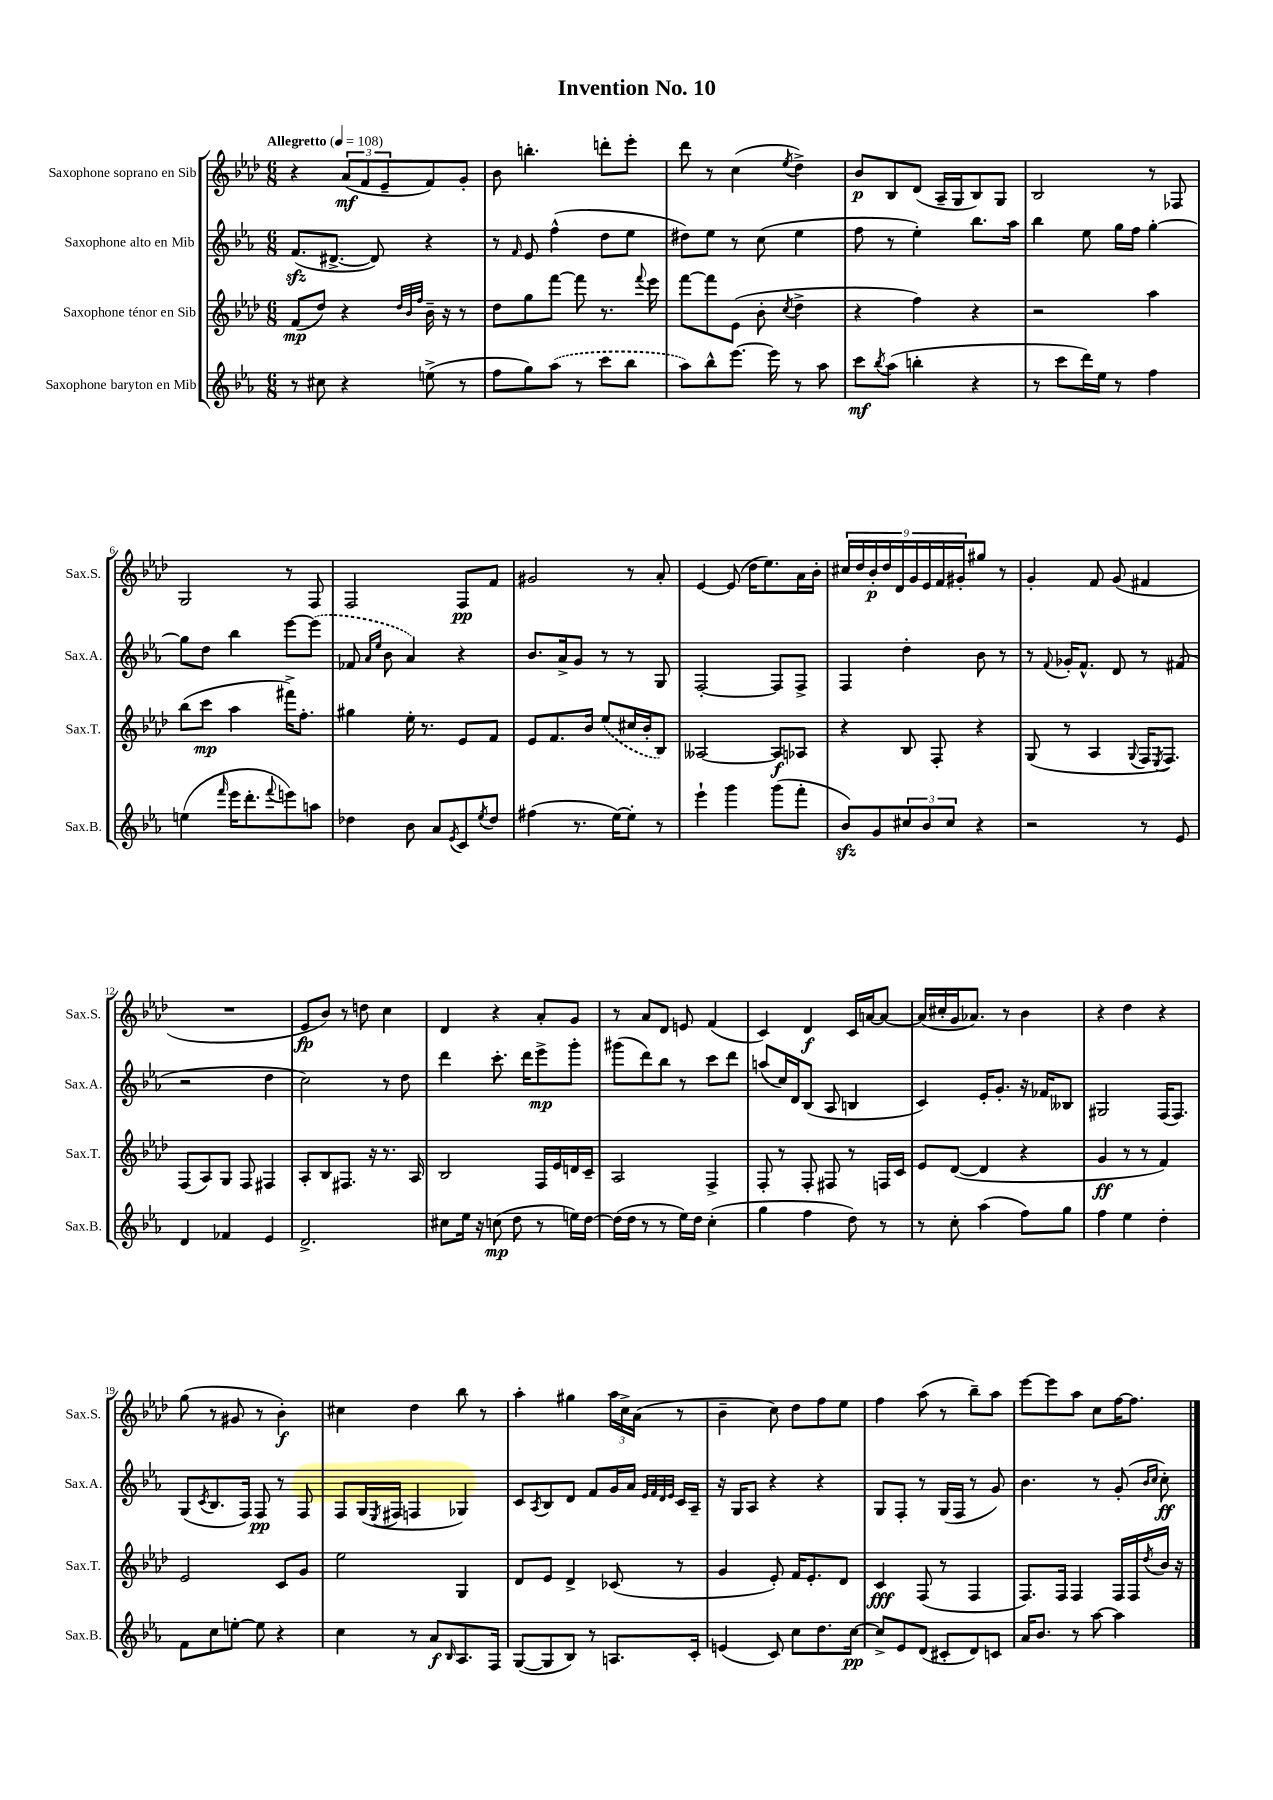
\header { title = "Invention No. 10" }
<<
\new StaffGroup <<
\new Staff = "s0" \with { instrumentName = "Saxophone soprano en Sib" shortInstrumentName = "Sax.S." } {
    \clef treble \key aes \major \numericTimeSignature \time 6/8 \tempo "Allegretto" 4 = 108
    r4 \tuplet 3/2 { aes'8\mf( f'8 ees'8-- } f'8) g'8-. |
    bes'8 b''4.-. d'''8-. ees'''8-. |
    des'''8 r8 c''4( \acciaccatura { ees''8 } des''4->) |
    bes'8\p bes8 des'8( aes16-- g16 bes8) g8 |
    bes2 r8 fes8 |
    g2 r8 f8 |
    f2 f8\pp f'8 |
    gis'2 r8 aes'8-. |
    ees'4~ ees'8( des''16 ees''8.) aes'16 bes'16-. |
    \tuplet 9/8 { cis''16 des''16 bes'16-.\p des''16 des'16 g'16 ees'16 f'16 gis'16-. } gis''8 r8 |
    g'4-. f'8 g'8( fis'4 |
    R2. |
    ees'8\fp bes'8) r8 d''8 c''4 |
    des'4 r4 aes'8-. g'8 |
    r8 aes'8 des'8 e'8 f'4( |
    c'4) des'4\f c'16 a'16~ a'8~ |
    a'16( cis''16-. g'16 aes'8.) r8 bes'4 |
    r4 des''4 r4 |
    g''8( r8 gis'8 r8 bes'4-.\f) |
    cis''4 des''4 bes''8 r8 |
    aes''4-. gis''4 \tuplet 3/2 { aes''16 c''16-> aes'16( } r8 |
    bes'4-- c''8) des''8 f''8 ees''8 |
    f''4 aes''8( r8 bes''8--) aes''8 |
    ees'''8~ ees'''8 aes''8 c''8 f''16~ f''8. \bar "|." |
}
\new Staff = "s1" \with { instrumentName = "Saxophone alto en Mib" shortInstrumentName = "Sax.A." } {
    \clef treble \key ees \major \numericTimeSignature \time 6/8
    f'8.\sfz( dis'8.~-> dis'8) r4 |
    r8 \grace { f'16 } ees'8 f''4-^( d''8 ees''8 |
    dis''8) ees''8 r8 c''8( ees''4 |
    f''8 r8 ees''4-.) bes''8. aes''16 |
    bes''4 ees''8 g''16 f''16 g''4~-. |
    g''8 d''8 bes''4 ees'''8~ \once \slurDashed ees'''8( |
    fes'8 \grace { aes'16 ees''16 } bes'8 aes'4) r4 |
    bes'8. aes'16-> g'8 r8 r8 g8 |
    f2~-. f8 f8-> |
    f4 d''4-. bes'8 r8 |
    r8 \appoggiatura { f'8 } ges'16-. f'8.-^ d'8 r8 fis'8( |
    r2 d''4 |
    c''2) r8 d''8 |
    d'''4 c'''8.-. d'''16 ees'''8->\mp g'''8-. |
    gis'''8( d'''8) bes''8 r8 c'''8 d'''8 |
    a''8( c''16) d'16 bes8( aes8 b4 |
    c'4) ees'16-. g'8.-. r16 fes'16 beses8 |
    gis2 f16( f8.) |
    g8( \acciaccatura { c'8 } bes8. f16) f8\pp r8 f8 |
    f8 g16( \acciaccatura { ees8 } fis16 f4 ges4) |
    c'8 \acciaccatura { aes8 } bes8 d'8 f'8 g'16 aes'16 \grace { ees'32 f'32 d'32 ees'32 } c'16 aes16-- |
    r16 g16 aes8 r4 r4 |
    g8 f8-. r8 g16( f16 r8 g'8) |
    bes'4. r8 g'8-.( \grace { bes'16 c''16 } c''8-.\ff) \bar "|." |
}
\new Staff = "s2" \with { instrumentName = "Saxophone ténor en Sib" shortInstrumentName = "Sax.T." } {
    \clef treble \key aes \major \numericTimeSignature \time 6/8
    f'8\mp( des''8) r4 \grace { des''32 bes'32 f''32 } bes'16-- r16 r8 |
    des''8 g''8 f'''8~ f'''8 r8. \appoggiatura { f'''8 } ees'''16 |
    f'''8~ f'''8 ees'8( bes'8-. \acciaccatura { c''8 } des''4-> |
    r4 f''4) r4 |
    r2 aes''4 |
    bes''8( c'''8\mp aes''4 fis'''16->) f''8.-. |
    gis''4 ees''16-. r8. ees'8 f'8 |
    ees'8 f'8. bes'16 \once \slurDashed ees''8( cis''16 bes'16-. bes8) |
    aeses2~ aeses8\f aes8 |
    r4 bes8 f8-. r4 |
    g8( r8 aes4 \appoggiatura { g8 } f16 \acciaccatura { ees8 } f8.) |
    f8( aes8) g8 f8 fis4 |
    aes8-. bes8 fis8. r16 r8. aes16 |
    bes2 f16 ees'16 d'16 c'16-- |
    aes2 f4-> |
    f8-. r8 f8-. fis8 r8 f16 c'16 |
    ees'8 des'8~( des'4 r4 |
    g'4\ff r8 r8 f'4) |
    ees'2 c'8 g'8 |
    ees''2 g4 |
    des'8 ees'8 des'4-> ces'8( r8 |
    g'4 ees'8-.) f'16 ees'8.-. des'8 |
    c'4\fff f8( r8 f4 |
    f8.) f16 f4 f16 f16 \acciaccatura { des''8 } bes'16 r16 \bar "|." |
}
\new Staff = "s3" \with { instrumentName = "Saxophone baryton en Mib" shortInstrumentName = "Sax.B." } {
    \clef treble \key ees \major \numericTimeSignature \time 6/8
    r8 cis''8 r4 e''8->( r8 |
    f''8 g''8) \once \slurDashed aes''8( r8 c'''8 bes''8 |
    aes''8) bes''8-^ ees'''8.~ ees'''16 r8 aes''8 |
    c'''8\mf \acciaccatura { bes''8 } aes''8( b''4-. r4 |
    r8 c'''8 d'''16) ees''16 r8 f''4 |
    e''4( \grace { f'''16 } ees'''16 d'''8.-. \appoggiatura { f'''8 } e'''8) a''8 |
    des''4 bes'8 aes'8 \acciaccatura { ees'8 } c'8 \acciaccatura { ees''8 } des''8 |
    fis''4( r8. ees''16~) ees''8-. r8 |
    ees'''4-! g'''4 g'''8( f'''8-. |
    bes'8\sfz) g'8 \tuplet 3/2 { cis''8 bes'8 cis''8 } r4 |
    r2 r8 ees'8 |
    d'4 fes'4 ees'4 |
    d'2.-> |
    cis''8 ees''16 r16 c''8\mp( d''8 r8 e''16) d''16~ |
    d''16( d''16 r8 r8 ees''16) d''16 c''4-.( |
    g''4 f''4 d''8) r8 |
    r8 c''8-. aes''4( f''8) g''8 |
    f''4 ees''4 d''4-. |
    f'8 c''8 e''8~-. e''8 r4 |
    c''4 r8 aes'8\f \grace { bes16 } aes8. f16 |
    g8~( g8 bes8) r8 a8. c'16-. |
    e'4( c'8) c''8 d''8. c''16~\pp |
    c''8-> ees'8 d'8( cis'8-. d'8) c'8 |
    aes'16 bes'8. r8 aes''8~ aes''4 \bar "|." |
}
>>
>>
